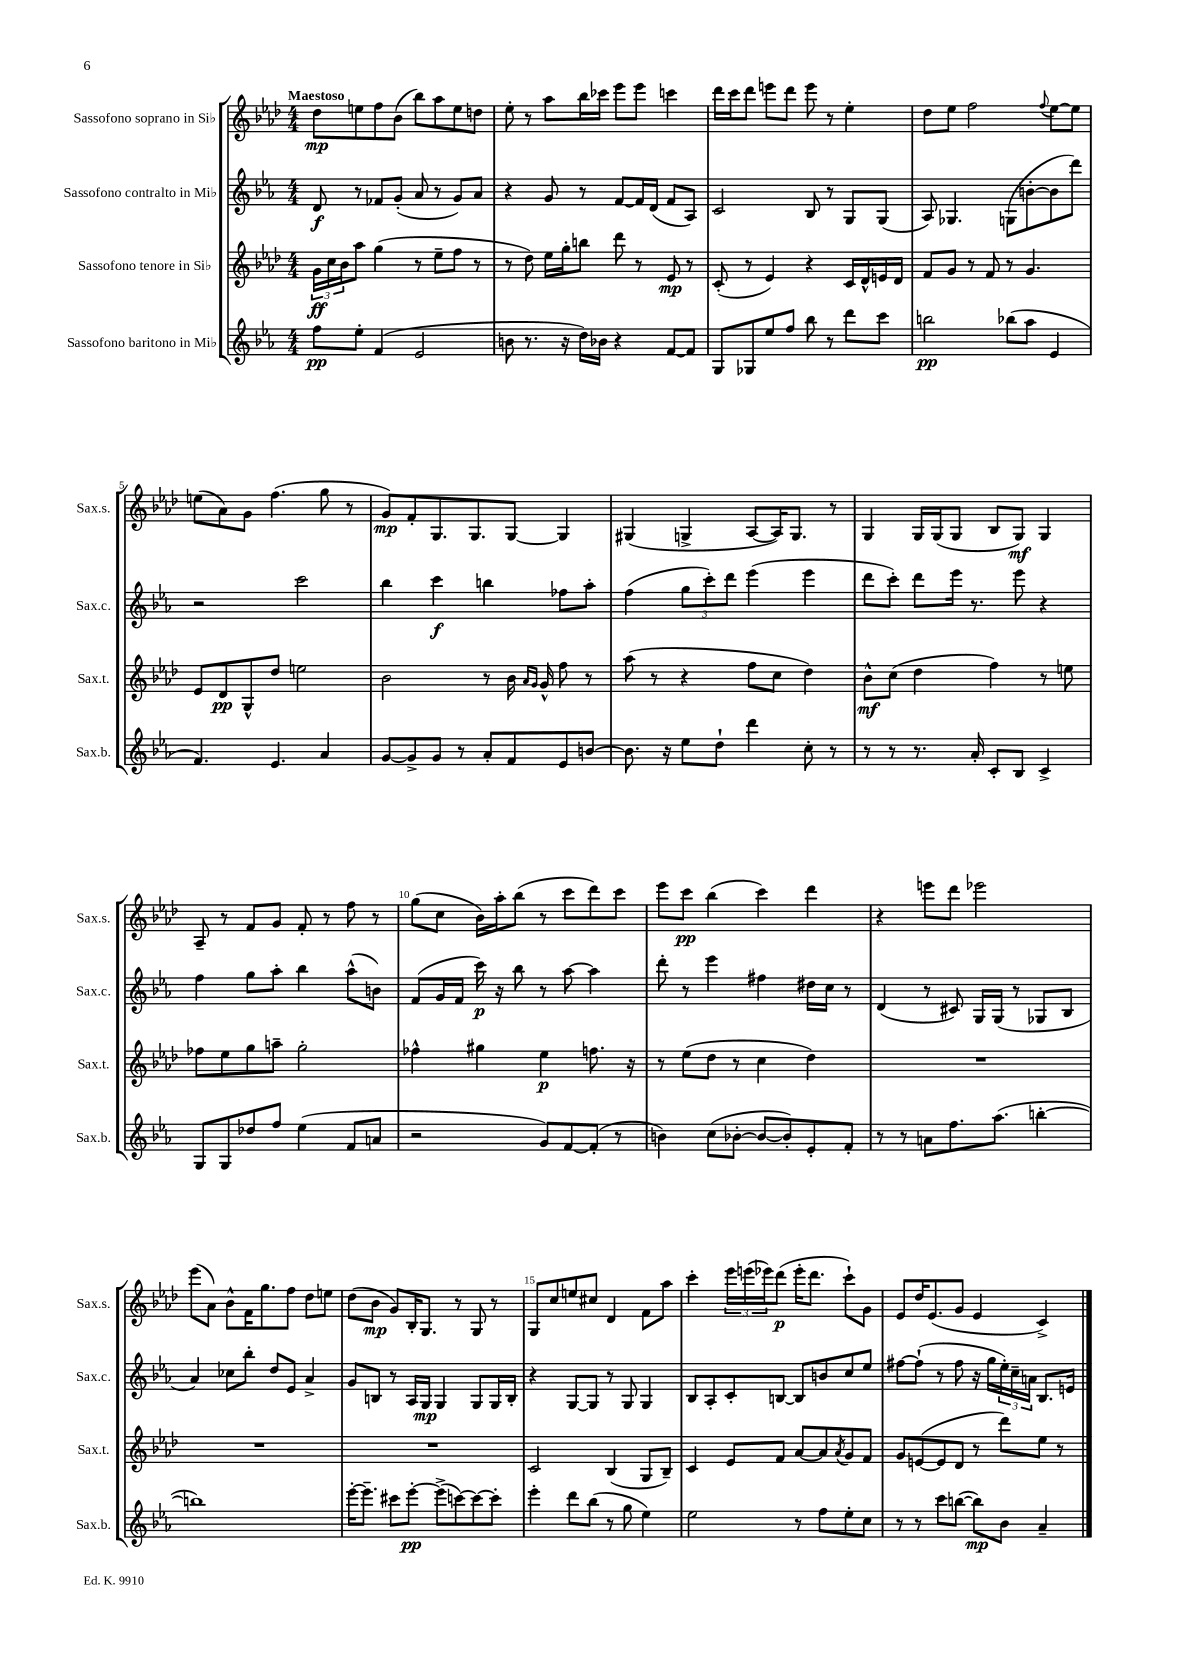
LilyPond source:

<<
\new StaffGroup <<
\new Staff = "s0" \with { instrumentName = "Sassofono soprano in Sib" shortInstrumentName = "Sax.s." } {
    \clef treble \key aes \major \numericTimeSignature \time 4/4 \tempo "Maestoso"
    des''8\mp e''8 f''8 bes'8( bes''8) aes''8 e''8 d''8 |
    ees''8-. r8 aes''8 bes''16 ces'''16 ees'''8 ees'''8 c'''4 |
    des'''16 c'''16 des'''8 e'''8 des'''8 e'''8 r8 ees''4-. |
    des''8 ees''8 f''2 \appoggiatura { f''8 } ees''8~ ees''8 |
    e''8( aes'8) g'8 f''4.( g''8 r8 |
    g'8\mp) f'8-. g8. g8. g8~ g4 |
    gis4( g4-> aes8~ aes16) g8. r8 |
    g4 g16 g16( g8 bes8 g8\mf) g4 |
    aes8-- r8 f'8 g'8 f'8-. r8 f''8 r8 |
    g''8( c''8 bes'16) aes''16-. bes''8( r8 c'''8 des'''8) c'''8 |
    ees'''8 c'''8\pp bes''4( c'''4) des'''4 |
    r4 e'''8 des'''8 ees'''2 |
    ees'''8( aes'8) bes'8-^ f'16 g''8. f''8 des''8 e''8 |
    des''8( bes'8\mp g'8) bes16-. g8. r8 g8 r8 |
    g8 c''8 e''8 cis''8 des'4 f'8 aes''8 |
    c'''4-. \tuplet 3/2 { ees'''16 e'''16( ees'''16) } des'''8\p( ees'''16-. des'''8. c'''8-!) g'8 |
    ees'8 des''16 ees'8.( g'8 ees'4 c'4->) \bar "|." |
}
\new Staff = "s1" \with { instrumentName = "Sassofono contralto in Mib" shortInstrumentName = "Sax.c." } {
    \clef treble \key ees \major \numericTimeSignature \time 4/4
    d'8\f r8 fes'8 g'8-.( aes'8 r8 g'8) aes'8 |
    r4 g'8 r8 f'8~ f'16 d'16( f'8 aes8) |
    c'2 bes8 r8 g8 g8( |
    aes8) ges4. g8( b'8~-. b'8 d'''8) |
    r2 c'''2 |
    bes''4 c'''4\f b''4 fes''8 aes''8-. |
    f''4( \tuplet 3/2 { g''8 c'''8-.) d'''8 } ees'''4( ees'''4 |
    d'''8 c'''8-.) d'''8 ees'''16 r8. ees'''8 r4 |
    f''4 g''8 aes''8-. bes''4 aes''8-^( b'8) |
    f'8( g'16 f'16 c'''16\p) r16 bes''8 r8 aes''8~ aes''4 |
    d'''8-. r8 ees'''4 fis''4 dis''16 c''16 r8 |
    d'4( r8 cis'8) g16 g16( r8 ges8 bes8 |
    aes'4) ces''8 bes''8-. d''8 ees'8 aes'4-> |
    g'8 b8 r8 aes16 g16\mp g4 g8 g16 b16-. |
    r4 g8~ g8 r8 g8 g4 |
    bes8 aes8-. c'8-. b8~ b8 b'8 c''8 ees''8 |
    fis''8~ fis''8-!( r8 fis''8 r16 g''16 \tuplet 3/2 { ees''16-.) c''16-- a'16 } bes8. e'16 \bar "|." |
}
\new Staff = "s2" \with { instrumentName = "Sassofono tenore in Sib" shortInstrumentName = "Sax.t." } {
    \clef treble \key aes \major \numericTimeSignature \time 4/4
    \tuplet 3/2 { g'16\ff c''16 bes'16 } aes''8 g''4( r8 ees''8-- f''8 r8 |
    r8 des''8) ees''16 g''16-. b''8 des'''8 r8 ees'8\mp r8 |
    c'8-.( r8 ees'4) r4 c'16 des'16-^ e'16 des'16 |
    f'8 g'8 r8 f'8 r8 g'4. |
    ees'8 des'8\pp g8-^ des''8 e''2 |
    bes'2 r8 bes'16 \grace { aes'16 g'16 } g'16-^ f''8 r8 |
    aes''8( r8 r4 f''8 c''8 des''4) |
    bes'8-^\mf c''8( des''4 f''4) r8 e''8 |
    fes''8 ees''8 g''8 a''8-- g''2-. |
    fes''4-^ gis''4 ees''4\p f''8. r16 |
    r8 ees''8( des''8 r8 c''4 des''4) |
    R1 |
    R1 |
    R1 |
    c'2 bes4( g8 bes8--) |
    c'4 ees'8 f'8 aes'8~ aes'8 \acciaccatura { aes'8 } g'8 f'8 |
    g'8 e'8~( e'8 des'8 r8 des'''8) ees''8 r8 \bar "|." |
}
\new Staff = "s3" \with { instrumentName = "Sassofono baritono in Mib" shortInstrumentName = "Sax.b." } {
    \clef treble \key ees \major \numericTimeSignature \time 4/4
    f''8\pp ees''8-. f'4( ees'2 |
    b'8 r8. r16 d''16) bes'16 r4 f'8~ f'8 |
    g8 ges8 ees''8 f''8 bes''8 r8 d'''8 c'''8 |
    b''2\pp bes''8( aes''8 ees'4 |
    f'4.) ees'4. aes'4 |
    g'8~ g'8-> g'8 r8 aes'8-. f'8 ees'8 b'8~ |
    b'8. r16 ees''8 d''8-! d'''4 c''8-. r8 |
    r8 r8 r8. aes'16-. c'8-. bes8 c'4-> |
    g8 g8 des''8 f''8 ees''4( f'8 a'8 |
    r2 g'8) f'8~ f'8-.( r8 |
    b'4) c''8( bes'8~-. bes'8~ bes'8-.) ees'8-. f'8-. |
    r8 r8 a'8 f''8. aes''8.( b''4~-. |
    b''1) |
    ees'''16~-. ees'''8.-- cis'''8 ees'''8~-.\pp ees'''8->( c'''8~) c'''8~ c'''8-. |
    ees'''4-. d'''8 bes''8( r8 g''8 ees''4) |
    ees''2 r8 f''8 ees''8-. c''8 |
    r8 r8 c'''8 b''8~( b''8\mp) bes'8 aes'4-- \bar "|." |
}
>>
>>
\layout { \context { \Score \override BarNumber.break-visibility = ##(#f #t #t) barNumberVisibility = #(every-nth-bar-number-visible 5) } }
